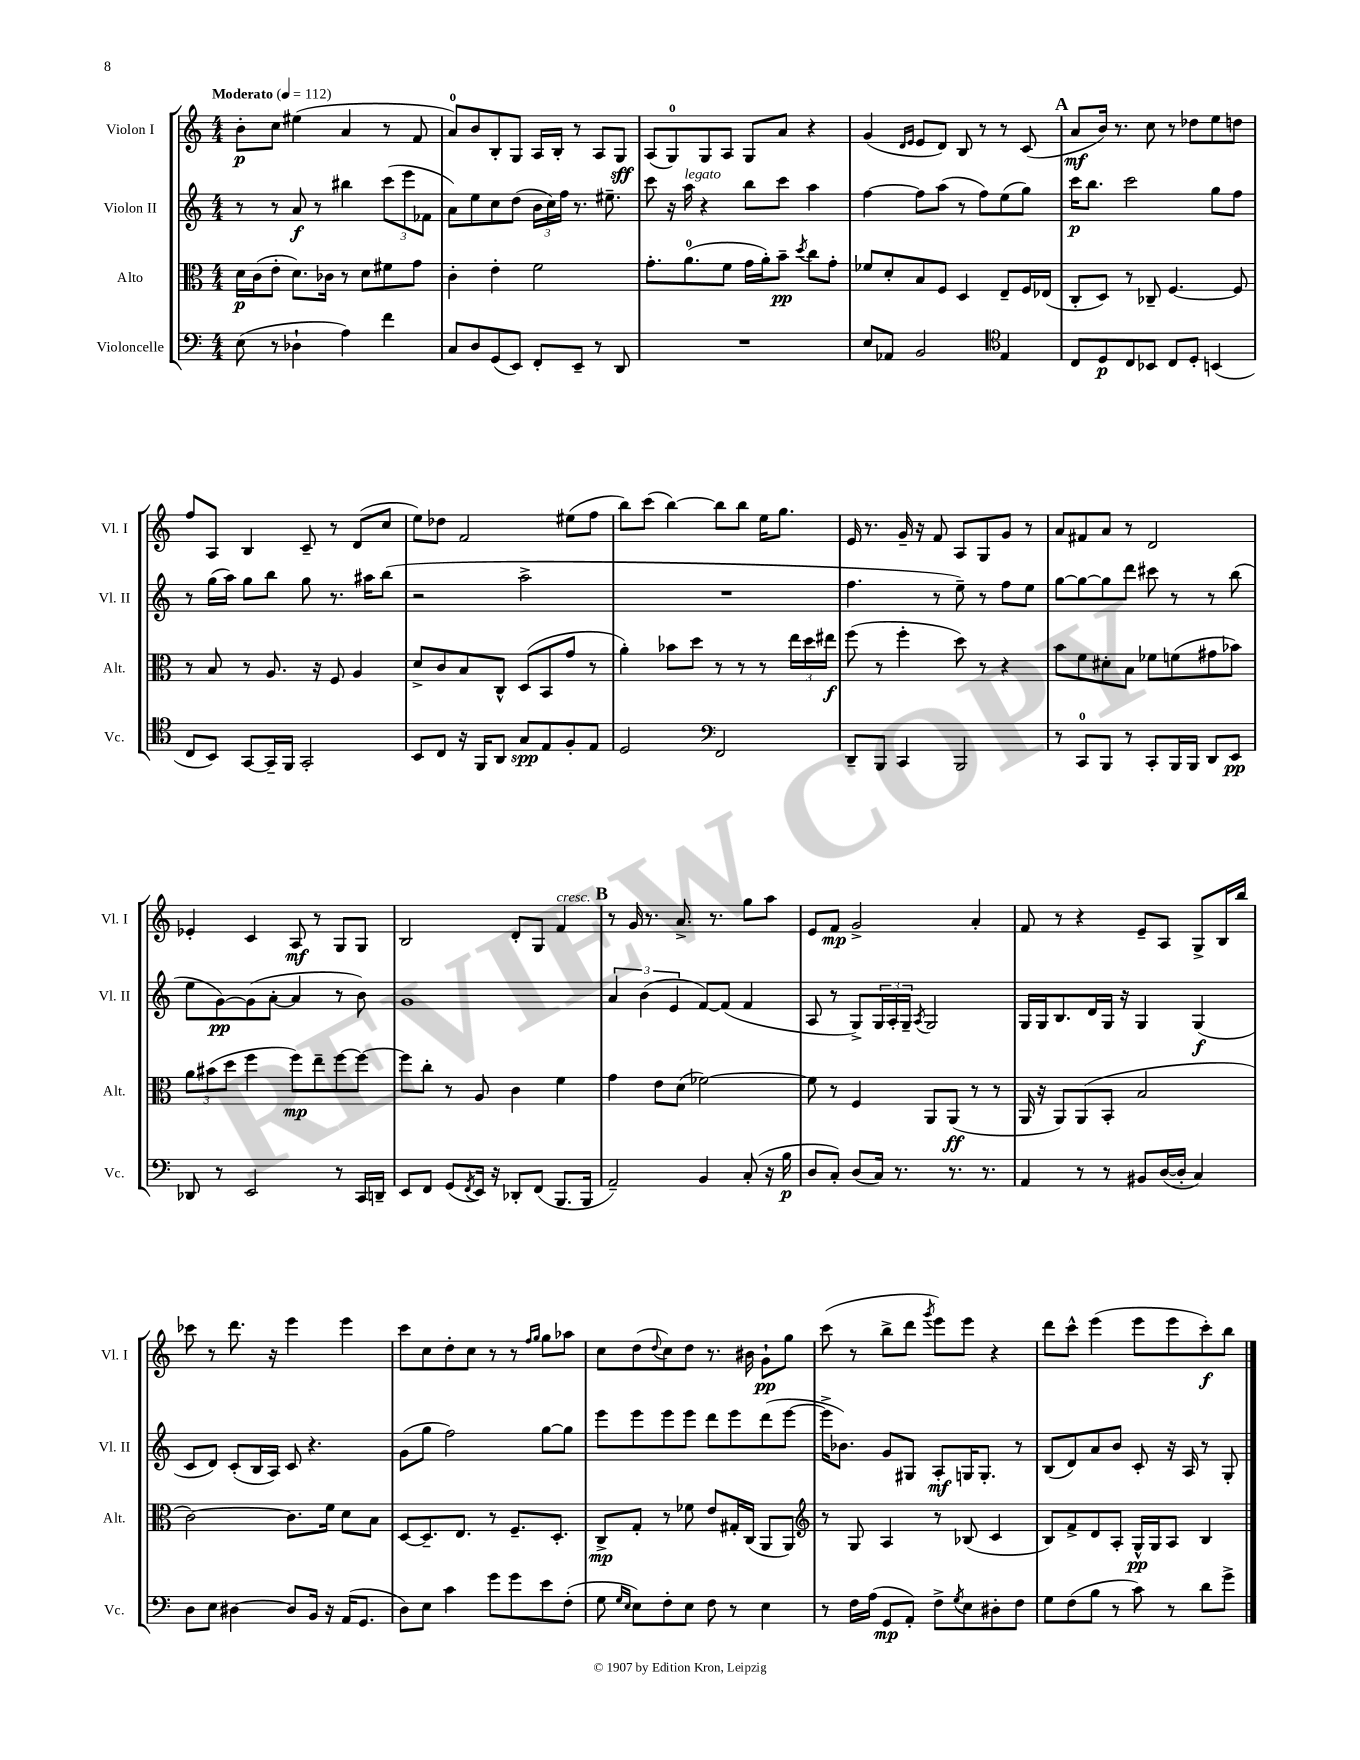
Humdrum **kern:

**kern	**dynam	**kern	**dynam	**kern	**dynam	**kern	**dynam
*part4	*part4	*part3	*part3	*part2	*part2	*part1	*part1
*staff4	*staff4	*staff3	*staff3	*staff2	*staff2	*staff1	*staff1
*I"Violoncelle	*	*I"Alto	*	*I"Violon II	*	*I"Violon I	*
*I'Vc.	*	*I'Alt.	*	*I'Vl. II	*	*I'Vl. I	*
*clefF4	*	*clefC3	*	*clefG2	*	*clefG2	*
*k[]	*	*k[]	*	*k[]	*	*k[]	*
*M4/4	*	*M4/4	*	*M4/4	*	*M4/4	*
*MM112	*	*MM112	*	*MM112	*	*MM112	*
=1	=1	=1	=1	=1	=1	=1	=1
!	!	!	!	!	!	!LO:TX:a:B:t=Moderato	!
(8E\	.	16d\LL	p	8r	.	8b'\L	p
.	.	(16c\J	.	.	.	.	.
8r	.	8e'\J	.	8r	.	8cc\J	.
4D-X`\	.	8.d\L)	.	8a/	f	(4ee#X\	.
.	.	.	.	8r	.	.	.
.	.	16c-X\Jk	.	.	.	.	.
4A\)	.	8r	.	4bb#X\	.	4a/	.
.	.	8d\L	.	.	.	.	.
4f\	.	8f#X\	.	(12ccc\L	.	8r	.
.	.	.	.	12eee\	.	.	.
.	.	8g\J	.	.	.	8f/	.
.	.	.	.	12f-X\J	.	.	.
=2	=2	=2	=2	=2	=2	=2	=2
8C/L	.	4c'\	.	8a\L)	.	8a/L)	.
8D/	.	.	.	8ee\	.	8b/	.
(8GG/	.	4e'\	.	8cc\	.	8B'/	.
8EE/J)	.	.	.	(8dd\J	.	8G/J	.
8FF'/L	.	2f\	.	24b\LL	.	16A/LL	.
.	.	.	.	24cc\)	.	.	.
.	.	.	.	.	.	16B'/JJ	.
.	.	.	.	24ff\JJ	.	.	.
8EE~/J	.	.	.	8.r	.	8r	.
8r	.	.	.	.	.	8A/L	.
.	.	.	.	8.ee#X~\	.	.	.
8DD/	.	.	.	.	.	8G/J	sff
=3	=3	=3	=3	=3	=3	=3	=3
1r	.	8.g'\L	.	8ccc\	.	(8A/L	.
.	.	.	.	16r	.	8G/)	.
!	!	!	!	!LO:TX:a:i:t=legato	!	!	!
.	.	(8.a\	.	16aa\	.	.	.
.	.	.	.	4r	.	8G/	.
.	.	8f\J	.	.	.	8A/J	.
.	.	16g\LL	.	8bb\L	.	8G/L	.
.	.	16a'\J)	.	.	.	.	.
.	.	8b~\J	pp	8ccc\J	.	8a/J	.
.	.	8qdd/	.	.	.	.	.
.	.	8cc\L	.	4aa\	.	4r	.
.	.	8g'\J	.	.	.	.	.
=4	=4	=4	=4	=4	=4	=4	=4
8E/L	.	8f-X/L	.	[4ff\	.	(4g/	.
8AA-X/J	.	8d'/	.	.	.	.	.
.	.	.	.	.	.	16qqd/LL	.
.	.	.	.	.	.	16qqe/JJ	.
2BB/	.	8B/	.	8ff\L]	.	8e/L	.
.	.	8F/J	.	(8aa\J	.	8d/J)	.
.	.	4D/	.	8r	.	8B/	.
.	.	.	.	8ff\L)	.	8r	.
*clefC4	*	*	*	*	*	*	*
4E/	.	8E~/L	.	(8ee\	.	8r	.
.	.	16F/L	.	8gg\J)	.	(8c/	.
.	.	(16E-X/JJ	.	.	.	.	.
!!LO:REH:place=s1:t=A
=5	=5	=5	=5	=5	=5	=5	=5
8C/L	.	8C'/L	.	16ccc\KL	p	8a/L	mf
.	.	.	.	8.bb\J	.	.	.
8D/	p	8D/J)	.	.	.	16b/Jk)	.
.	.	.	.	.	.	8.r	.
8C/	.	8r	.	2ccc\	.	.	.
8BB-X/J	.	8C-X~/	.	.	.	8cc\	.
8C/L	.	[4.F/	.	.	.	8r	.
8D'/J	.	.	.	.	.	8dd-X\L	.
(4BBn/	.	.	.	8gg\L	.	8ee\	.
.	.	8F/]	.	8ff\J	.	8ddn\J	.
!!LO:LB:g=z
=6	=6	=6	=6	=6	=6	=6	=6
8C/L	.	8r	.	8r	.	8ff/L	.
8BB/J)	.	8B/	.	(16gg\LL	.	8A/J	.
.	.	.	.	16aa\JJ)	.	.	.
[8GG/L	.	8r	.	8gg\L	.	4B/	.
16GG~/L]	.	8.A/	.	8bb\J	.	.	.
16FF/JJ	.	.	.	.	.	.	.
2GG'/	.	.	.	8gg\	.	8c~/	.
.	.	16r	.	.	.	.	.
.	.	8F/	.	8.r	.	8r	.
.	.	4A/	.	.	.	(8d/L	.
.	.	.	.	16aa#X\KL	.	.	.
.	.	.	.	(8bb\J	.	8cc/J	.
=7	=7	=7	=7	=7	=7	=7	=7
8BB/L	.	8d^/L	.	2r	.	8ee\L)	.
8C/J	.	8c/	.	.	.	8dd-X\J	.
16r	.	8B/	.	.	.	2f/	.
16FF/KL	.	.	.	.	.	.	.
8AA/J	.	8C^^/J	.	.	.	.	.
8G/L	spp	(8D/L	.	2aa^\	.	.	.
8E/	.	8BB/	.	.	.	.	.
8F'/	.	8g/J	.	.	.	(8ee#X\L	.
8E/J	.	8r	.	.	.	8ff\J	.
=8	=8	=8	=8	=8	=8	=8	=8
2D/	.	4a'\)	.	1r	.	8bb\L)	.
.	.	.	.	.	.	(8ccc\J	.
.	.	8b-X\L	.	.	.	[4bb\)	.
.	.	8dd\J	.	.	.	.	.
*clefF4	*	*	*	*	*	*	*
2FF/	.	8r	.	.	.	8bb\L]	.
.	.	8r	.	.	.	8bb\J	.
.	.	8r	.	.	.	16ee\KL	.
.	.	.	.	.	.	8.gg\J	.
.	.	24ee\LL	.	.	.	.	.
.	.	24dd\	.	.	.	.	.
.	.	24ee#X\JJ	f	.	.	.	.
=9	=9	=9	=9	=9	=9	=9	=9
8DD~/L	.	(8ff\	.	4.ff\	.	16e/	.
.	.	.	.	.	.	8.r	.
8BBB/J	.	8r	.	.	.	.	.
4CC/	.	4ff'\	.	.	.	16g~/	.
.	.	.	.	.	.	16r	.
.	.	.	.	8r	.	8f/	.
2BBB/	.	8dd\)	.	8ee~\)	.	8A/L	.
.	.	8r	.	8r	.	8G/	.
.	.	4r	.	8ff\L	.	8g/J	.
.	.	.	.	8ee\J	.	8r	.
=10	=10	=10	=10	=10	=10	=10	=10
8r	.	8b\L	.	[8gg\L	.	8a/L	.
8CC/L	.	8f\	.	8gg\_	.	8f#X/	.
8BBB/J	.	8d#X'\	.	8gg\]	.	8a/J	.
8r	.	8B\J	.	8ddd\J	.	8r	.
8CC'/L	.	8f-X\L	.	8ccc#X\	.	2d/	.
16BBB/L	.	(8fn\	.	8r	.	.	.
16BBB/JJ	.	.	.	.	.	.	.
8DD/L	.	8g#X\	.	8r	.	.	.
8EE/J	pp	8b-X\J)	.	(8bb\	.	.	.
!!LO:LB:g=z
=11	=11	=11	=11	=11	=11	=11	=11
8DD-X/	.	12a\L	.	8ee\L	.	4e-X'/	.
.	.	(12b#X\	.	.	.	.	.
8r	.	.	.	[8g\)	pp	.	.
.	.	12dd\J	.	.	.	.	.
2EE/	.	4ff\	.	(8g\]	.	4c/	.
.	.	.	.	[8a'\J	.	.	.
.	.	8ff\L)	mp	4a/]	.	8A/	mf
.	.	8ee~\	.	.	.	8r	.
8r	.	[8ff\	.	8r	.	8G/L	.
16CC/LL	.	8ff\J_	.	8b\)	.	8G/J	.
16DDn~/JJ	.	.	.	.	.	.	.
=12	=12	=12	=12	=12	=12	=12	=12
8EE/L	.	8ff\L]	.	1g	.	2B/	.
8FF/J	.	8cc'\J	.	.	.	.	.
(8GG/L	.	8r	.	.	.	.	.
8qFF/	.	.	.	.	.	.	.
16EE/Jk)	.	8A/	.	.	.	.	.
16r	.	.	.	.	.	.	.
8DD-X'/L	.	4c\	.	.	.	8d'/L	.
(8FF/J	.	.	.	.	.	8G/J	.
!	!	!	!	!	!	!LO:TX:a:i:t=cresc.	!
8.BBB/L	.	4f\	.	.	.	4f/	.
16BBB/Jk	.	.	.	.	.	.	.
!!LO:REH:place=s1:t=B
=13	=13	=13	=13	=13	=13	=13	=13
2AA~/)	.	4g\	.	6a/	.	8r	.
.	.	.	.	.	.	16g/	.
.	.	.	.	(6b\	.	.	.
.	.	.	.	.	.	8.r	.
.	.	8e\L	.	.	.	.	.
.	.	.	.	6e/	.	.	.
.	.	(8d\J	.	.	.	8.a^/	.
4BB/	.	[2f-X\)	.	[8f/L)	.	.	.
.	.	.	.	.	.	8.r	.
.	.	.	.	(8f/J]	.	.	.
(8C'/	.	.	.	4f/	.	8gg\L	.
16r	.	.	.	.	.	8aa\J	.
16B\	p	.	.	.	.	.	.
=14	=14	=14	=14	=14	=14	=14	=14
8D/L	.	8f-\]	.	8A/	.	8e/L	.
8C'/J)	.	8r	.	8r	.	8f/J	mp
(8D/L	.	4F/	.	8G^/L)	.	2g^/	.
16C/Jk)	.	.	.	24G/L	.	.	.
.	.	.	.	24A'/	.	.	.
8.r	.	.	.	.	.	.	.
.	.	.	.	24G~/JJ	.	.	.
.	.	.	.	8qA/	.	.	.
.	.	8AA/L	.	2G/	.	.	.
8.r	.	(8AA/J	ff	.	.	.	.
.	.	8r	.	.	.	4a'/	.
8.r	.	.	.	.	.	.	.
.	.	8r	.	.	.	.	.
=15	=15	=15	=15	=15	=15	=15	=15
4AA/	.	16AA/	.	16G/LL	.	8f/	.
.	.	16r	.	16G/J	.	.	.
.	.	8AA/L)	.	8.B/	.	8r	.
8r	.	(8AA/	.	.	.	4r	.
.	.	.	.	16d/L	.	.	.
8r	.	8BB'/J	.	16G/JJ	.	.	.
.	.	.	.	16r	.	.	.
8BB#X/L	.	2B/	.	4G/	.	8e~/L	.
([16D/L	.	.	.	.	.	8A/J	.
16D'/JJ]	.	.	.	.	.	.	.
4C/)	.	.	.	(4G/	f	8G^/L	.
.	.	.	.	.	.	16B/L	.
.	.	.	.	.	.	16bb/JJ	.
!!LO:LB:g=z
=16	=16	=16	=16	=16	=16	=16	=16
8D\L	.	[2c\)	.	8c/L	.	8ccc-X\	.
8E\J	.	.	.	8d/J)	.	8r	.
[4D#X\	.	.	.	(8c'/L	.	8.ddd\	.
.	.	.	.	16B/L	.	.	.
.	.	.	.	16A/JJ)	.	16r	.
8D#/L]	.	8.c\L]	.	8c/	.	4eee\	.
16BB/Jk	.	.	.	4.r	.	.	.
16r	.	16f\Jk	.	.	.	.	.
(16AA/KL	.	8d\L	.	.	.	4eee\	.
8.GG/J	.	.	.	.	.	.	.
.	.	8B\J	.	.	.	.	.
=17	=17	=17	=17	=17	=17	=17	=17
8D\L)	.	[8D/L	.	(8g\L	.	8ccc\L	.
8E\J	.	8.D~/]	.	8gg\J	.	8cc\	.
4c\	.	.	.	2ff\)	.	8dd'\	.
.	.	8.E/J	.	.	.	.	.
.	.	.	.	.	.	8cc\J	.
8g\L	.	8r	.	.	.	8r	.
8g\	.	8.F~/L	.	.	.	8r	.
.	.	.	.	.	.	16qqff/LL	.
.	.	.	.	.	.	16qqgg/JJ	.
8e\	.	.	.	[8gg\L	.	8gg\L	.
.	.	8.D'/J	.	.	.	.	.
(8F'\J	.	.	.	8gg\J]	.	8aa-X\J	.
=18	=18	=18	=18	=18	=18	=18	=18
8G\	.	8C^/L	mp	8eee\L	.	8cc\L	.
16qqG/LL	.	.	.	.	.	.	.
16qqE/JJ	.	.	.	.	.	.	.
8E\L)	.	8G'/J	.	8eee\	.	(8dd\	.
.	.	.	.	.	.	8qqdd/	.
8F'\	.	8r	.	8eee\	.	8cc\)	.
8E\J	.	8f-X\	.	8eee\J	.	8dd\J	.
8F\	.	8e/L	.	8ddd\L	.	8.r	.
8r	.	16G#X'/L	.	8eee\	.	.	.
.	.	(16C/JJ	.	.	.	16b#X\	.
4E\	.	8AA/L	.	(8ddd\	.	8g`\L	pp
.	.	8AA/J)	.	[8eee\J	.	8gg\J	.
=19	=19	=19	=19	=19	=19	=19	=19
*	*	*clefG2	*	*	*	*	*
8r	.	8r	.	16eee^\KL]	.	(8ccc\	.
.	.	.	.	8.b-X\J)	.	.	.
16F\LL	.	8G/	.	.	.	8r	.
(16A\JJ	.	.	.	.	.	.	.
8GG/L	mp	4A/	.	8g/L	.	8bb^\L	.
8AA'/J)	.	.	.	8G#X/J	.	8ddd\J	.
.	.	.	.	.	.	8qggg/	.
8F^\L	.	8r	.	8A'/L	mf	8eee\L)	.
8qG/	.	.	.	.	.	.	.
8E\	.	(8B-X/	.	16Gn/K	.	8eee\J	.
.	.	.	.	8.G'/J	.	.	.
8D#X'\	.	4c/	.	.	.	4r	.
8F\J	.	.	.	8r	.	.	.
=20	=20	=20	=20	=20	=20	=20	=20
8G\L	.	8B/L)	.	(8B/L	.	8ddd\L	.
(8F\	.	8f^/	.	8d/)	.	8ccc^^\J	.
8B\J	.	8d/	.	8a/	.	(4eee\	.
8r	.	8A'/J	.	8b/J	.	.	.
8c\)	.	16G^^/LL	pp	8c'/	.	8eee\L	.
.	.	16G/J	.	.	.	.	.
8r	.	8A/J	.	16r	.	8eee\	.
.	.	.	.	16A/	.	.	.
8d\L	.	4B/	.	8r	.	8ccc'\)	f
8g^\J	.	.	.	8G'/	.	8bb\J	.
==	==	==	==	==	==	==	==
*-	*-	*-	*-	*-	*-	*-	*-
